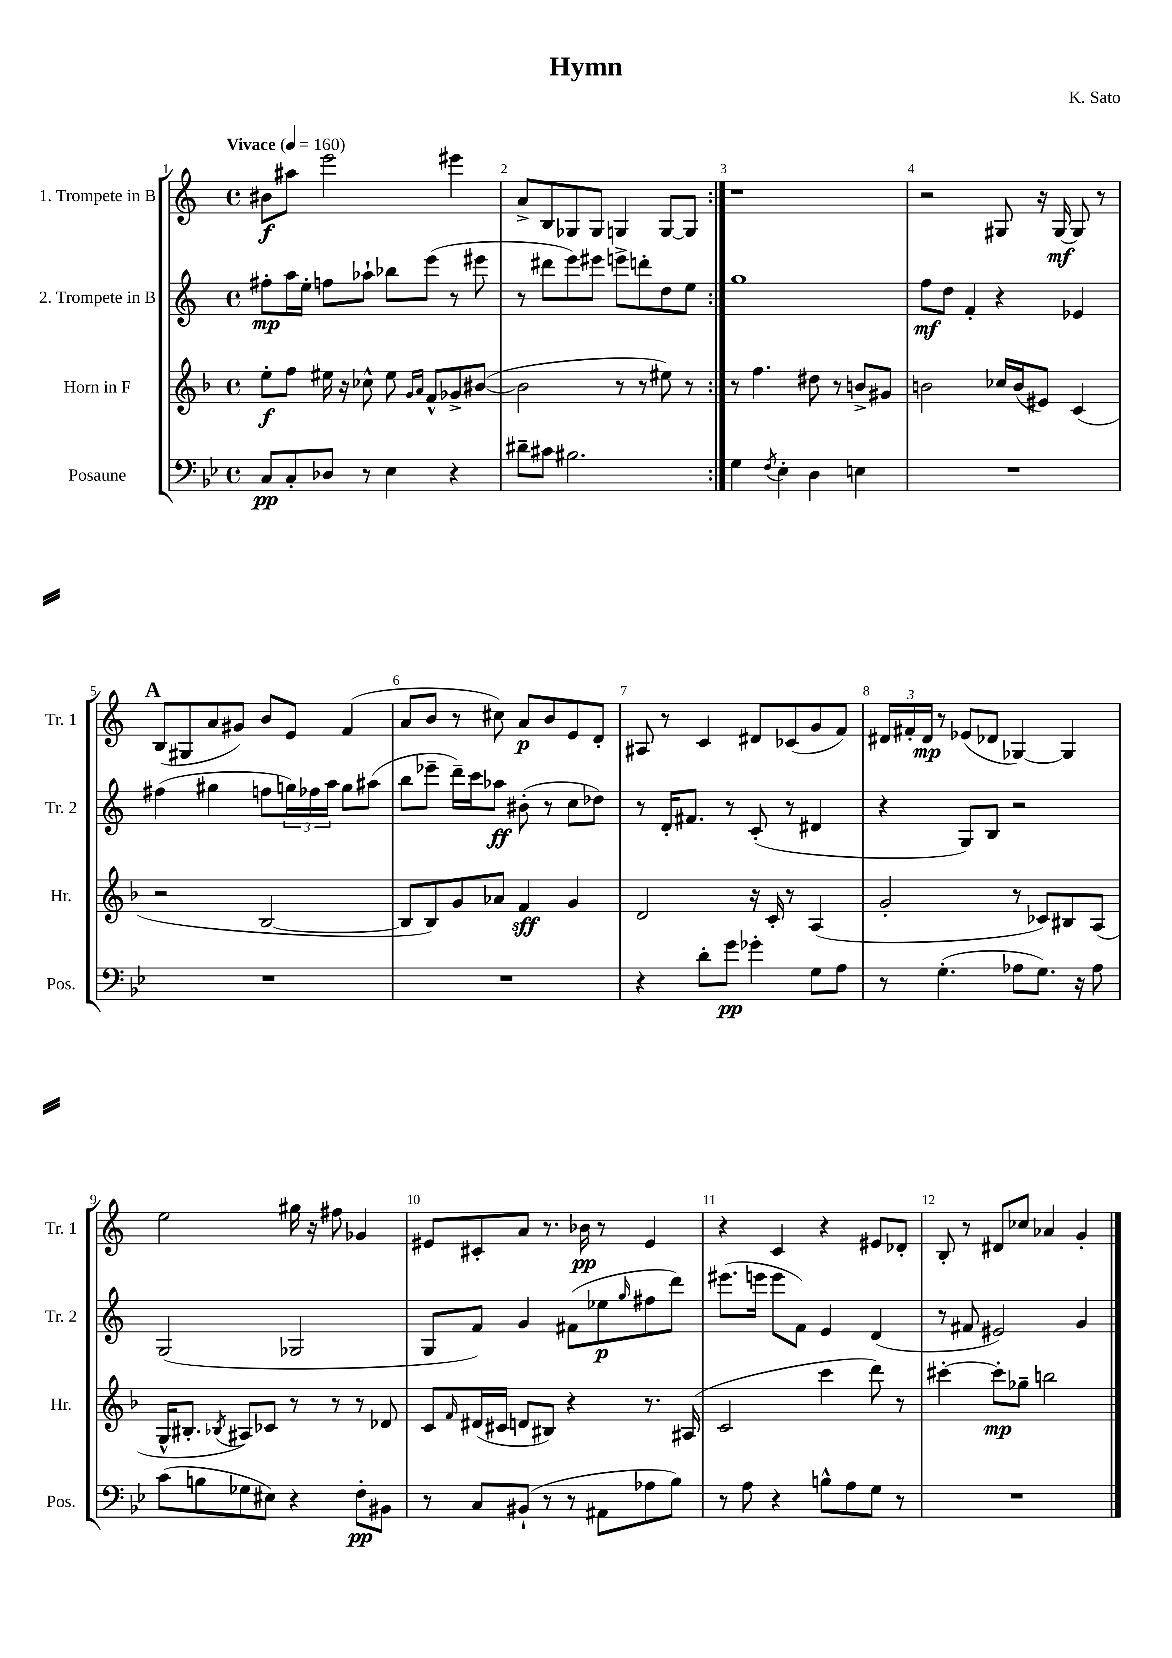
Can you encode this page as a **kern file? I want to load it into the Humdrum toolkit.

**kern	**dynam	**kern	**dynam	**kern	**dynam	**kern	**dynam
*part4	*part4	*part3	*part3	*part2	*part2	*part1	*part1
*staff4	*staff4	*staff3	*staff3	*staff2	*staff2	*staff1	*staff1
*I"Posaune	*	*I"Horn in F	*	*I"2. Trompete in B	*	*I"1. Trompete in B	*
*I'Pos.	*	*I'Hr.	*	*I'Tr. 2	*	*I'Tr. 1	*
*clefF4	*	*clefG2	*	*clefG2	*	*clefG2	*
*k[b-e-]	*	*k[b-]	*	*k[]	*	*k[]	*
*M4/4	*	*M4/4	*	*M4/4	*	*M4/4	*
*met(c)	*	*met(c)	*	*met(c)	*	*met(c)	*
*MM160	*	*MM160	*	*MM160	*	*MM160	*
=1	=1	=1	=1	=1	=1	=1	=1
!	!	!	!	!	!	!LO:TX:a:B:t=Vivace	!
8C/L	pp	8ee'\L	f	8ff#X'\L	mp	8b#X\L	f
8C'/	.	8ff\J	.	16aa\L	.	8aa#X\J	.
.	.	.	.	16ee'\JJ	.	.	.
8D-X/J	.	16ee#X\	.	8ffn\L	.	2eee\	.
.	.	16r	.	.	.	.	.
8r	.	8cc-X^^\	.	8aa-X`\J	.	.	.
4E-\	.	8ee#\	.	8bb-X\L	.	.	.
.	.	16qqg/LL	.	.	.	.	.
.	.	16qqa/JJ	.	.	.	.	.
.	.	8f^^/L	.	(8eee\J	.	.	.
4r	.	8g-X^/	.	8r	.	4eee#X\	.
.	.	([8b#X/J	.	8eee#X\	.	.	.
=2	=2	=2	=2	=2	=2	=2	=2
8d#X~\L	.	2b#\]	.	8r	.	8a^/L	.
8c#X\J	.	.	.	8ddd#X\L	.	8B/	.
2.B#X\	.	.	.	8eee\)	.	8G-X/	.
.	.	.	.	8eee#X\J	.	8G-/J	.
.	.	8r	.	8eeen^\L	.	4Gn/	.
.	.	8r	.	8dddn'\	.	.	.
.	.	8ee#X\)	.	8dd\	.	[8G/L	.
.	.	8r	.	8ee\J	.	8G/J]	.
=3:|!	=3:|!	=3:|!	=3:|!	=3:|!	=3:|!	=3:|!	=3:|!
4G\	.	8r	.	1gg	.	1r	.
.	.	4.ff\	.	.	.	.	.
8qF/	.	.	.	.	.	.	.
4E-'\	.	.	.	.	.	.	.
4D\	.	8dd#X\	.	.	.	.	.
.	.	8r	.	.	.	.	.
4En\	.	8bn^/L	.	.	.	.	.
.	.	8g#X/J	.	.	.	.	.
=4	=4	=4	=4	=4	=4	=4	=4
1r	.	2bn\	.	8ff\L	mf	2r	.
.	.	.	.	8dd\J	.	.	.
.	.	.	.	4f'/	.	.	.
.	.	16cc-X/LL	.	4r	.	8G#X/	.
.	.	(16b/J	.	.	.	.	.
.	.	8e#X/J)	.	.	.	16r	.
.	.	.	.	.	.	[16G#/	mf
.	.	(4c/	.	4e-X/	.	8G#/]	.
.	.	.	.	.	.	8r	.
!!LO:LB:g=z
!!LO:REH:place=s1:t=A
=5	=5	=5	=5	=5	=5	=5	=5
1r	.	2r	.	(4ff#X\	.	(8B/L	.
.	.	.	.	.	.	8G#X/	.
.	.	.	.	4gg#X\	.	8a/	.
.	.	.	.	.	.	8g#X/J)	.
.	.	[2B-/	.	8ffn\L	.	8b/L	.
.	.	.	.	24ggn\L)	.	8e/J	.
.	.	.	.	24ff-X\	.	.	.
.	.	.	.	24aa\JJ	.	.	.
.	.	.	.	8gg\L	.	(4f/	.
.	.	.	.	(8aa#X\J	.	.	.
=6	=6	=6	=6	=6	=6	=6	=6
1r	.	8B-/L]	.	8bb\L	.	8a/L	.
.	.	8B-/)	.	8eee-X~\J	.	8b/J	.
.	.	8g/	.	16ddd~\LL)	.	8r	.
.	.	.	.	16ccc\J	.	.	.
.	.	8a-X/J	.	8aa-X\J	ff	8cc#X\)	.
.	.	4f/	sff	(8b#X'\	.	8a/L	p
.	.	.	.	8r	.	8b/	.
.	.	4g/	.	8cc\L	.	8e/	.
.	.	.	.	8dd-X\J)	.	8d'/J	.
=7	=7	=7	=7	=7	=7	=7	=7
4r	.	2d/	.	8r	.	8A#X/	.
.	.	.	.	16d'/KL	.	8r	.
.	.	.	.	8.f#X/J	.	.	.
8d'\L	.	.	.	.	.	4c/	.
8g\J	pp	.	.	8r	.	.	.
4g-X'\	.	16r	.	(8c'/	.	8d#X/L	.
.	.	16c'/	.	.	.	.	.
.	.	8r	.	8r	.	(8c-X/	.
8G\L	.	(4A/	.	4d#X/	.	8g/	.
8A\J	.	.	.	.	.	8f/J)	.
=8	=8	=8	=8	=8	=8	=8	=8
8r	.	2g'/	.	4r	.	24d#X/LL	.
.	.	.	.	.	.	24f#X'/	.
.	.	.	.	.	.	24d#/JJ	mp
(4.G'\	.	.	.	.	.	8r	.
.	.	.	.	8G/L)	.	(8e-X/L	.
.	.	.	.	8B/J	.	8d-X/J	.
8A-X\L	.	8r	.	2r	.	[4G-X/)	.
8.G\J)	.	8c-X/L)	.	.	.	.	.
.	.	8B#X/	.	.	.	4G-/]	.
16r	.	.	.	.	.	.	.
8A-\	.	(8A/J	.	.	.	.	.
!!LO:LB:g=z
=9	=9	=9	=9	=9	=9	=9	=9
(8c\L	.	16G^^/KL	.	(2G/	.	2ee\	.
.	.	8.B#X'/J	.	.	.	.	.
8Bn\	.	.	.	.	.	.	.
.	.	8qB-X/	.	.	.	.	.
8G-X\	.	8A#X/L)	.	.	.	.	.
8E#X\J)	.	8c-X/J	.	.	.	.	.
4r	.	8r	.	2G-X/	.	16gg#X\	.
.	.	.	.	.	.	16r	.
.	.	8r	.	.	.	8ff#X\	.
8F'\L	pp	8r	.	.	.	4g-X/	.
8BB#X\J	.	8d-X/	.	.	.	.	.
=10	=10	=10	=10	=10	=10	=10	=10
8r	.	8c/L	.	8G/L	.	8e#X/L	.
.	.	16qqf/	.	.	.	.	.
8C/L	.	(16d#X/L	.	8f/J)	.	8c#X'/	.
.	.	16c#X/JJ	.	.	.	.	.
(8BB#X`/J	.	8dn/L	.	4g/	.	8a/J	.
8r	.	8B#X/J)	.	.	.	8.r	.
8r	.	4r	.	(8f#X\L	.	.	.
.	.	.	.	.	.	16b-X\	pp
8AA#X\L	.	.	.	8ee-X\	p	8r	.
.	.	.	.	16qqgg/	.	.	.
8A-X\	.	8.r	.	8ff#X\	.	4e#/	.
8B-\J)	.	.	.	8ddd\J)	.	.	.
.	.	(16A#X/	.	.	.	.	.
=11	=11	=11	=11	=11	=11	=11	=11
8r	.	2c/	.	(8.eee#X\L	.	4r	.
8A\	.	.	.	.	.	.	.
.	.	.	.	16eeen\Jk	.	.	.
4r	.	.	.	8eee\L	.	4c/	.
.	.	.	.	8f\J)	.	.	.
8Bn^^\L	.	4ccc\	.	4e/	.	4r	.
8A\	.	.	.	.	.	.	.
8G\J	.	8ddd\)	.	(4d/	.	8e#X/L	.
8r	.	8r	.	.	.	8d-X'/J	.
=12	=12	=12	=12	=12	=12	=12	=12
1r	.	[4ccc#X'\	.	8r	.	8B'/	.
.	.	.	.	8f#X/	.	8r	.
.	.	8ccc#'\L]	mp	2e#X/)	.	8d#X/L	.
.	.	8gg-X~\J	.	.	.	8cc-X/J	.
.	.	2bbn\	.	.	.	4a-X/	.
.	.	.	.	4g/	.	4g'/	.
==	==	==	==	==	==	==	==
*-	*-	*-	*-	*-	*-	*-	*-
